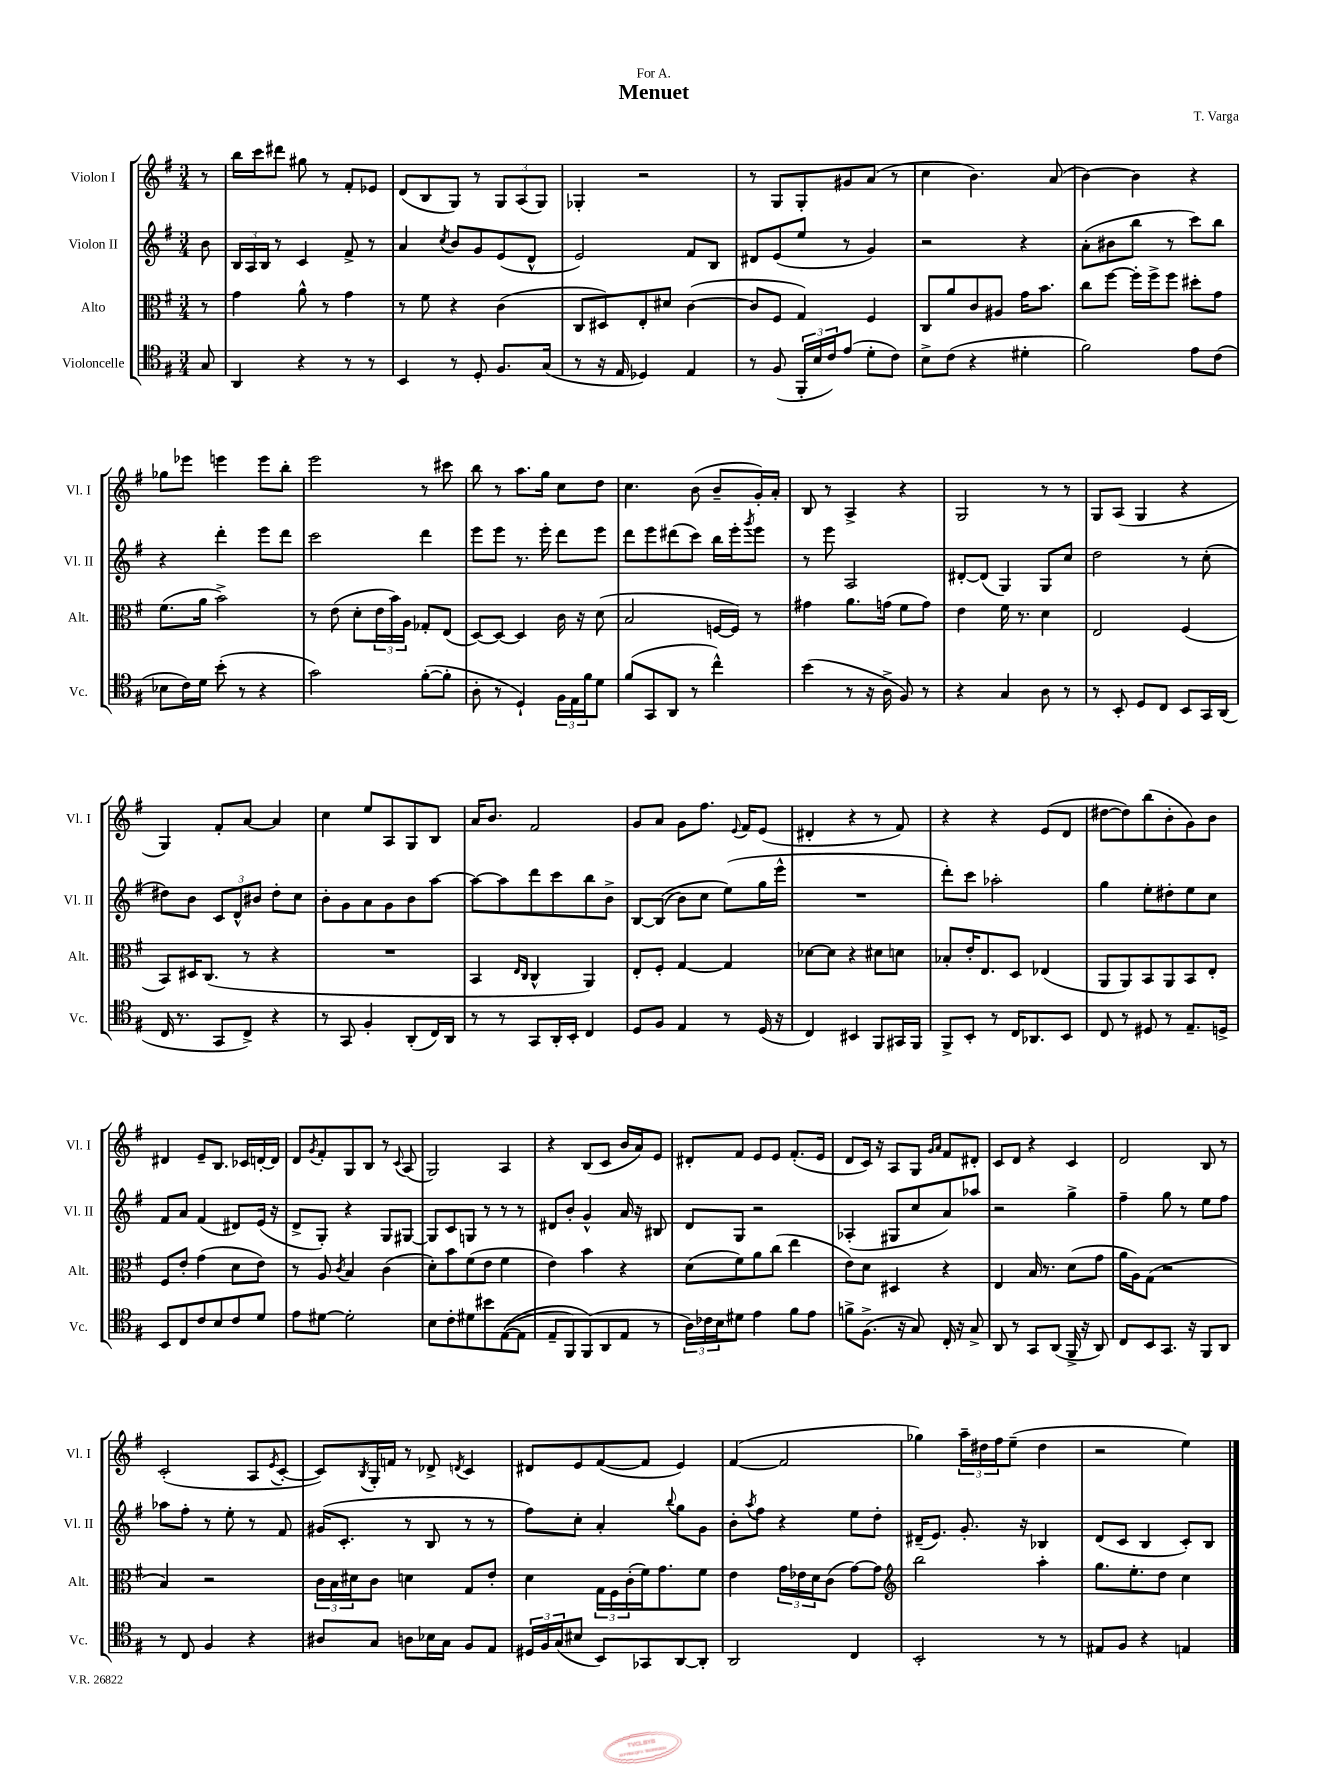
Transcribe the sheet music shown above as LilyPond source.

\header { title = "Menuet" composer = "T. Varga" dedication = "For A." }
<<
\new StaffGroup <<
\new Staff = "s0" \with { instrumentName = "Violon I" shortInstrumentName = "Vl. I" } {
    \clef treble \key g \major \numericTimeSignature \time 3/4 \partial 8
    r8 |
    b''16 c'''16 dis'''8 gis''8 r8 fis'8-. ees'8 |
    d'8( b8 g8) r8 \tuplet 3/2 { g8 a8( g8) } |
    ges4-. r2 |
    r8 g8 g8-. gis'8 a'8( r8 |
    c''4 b'4.) a'8( |
    b'4~) b'4 r4 |
    ges''8 ees'''8 e'''4 e'''8 b''8-. |
    e'''2 r8 cis'''8 |
    b''8 r8 a''8. g''16 c''8 d''8 |
    c''4. b'8( b'8-- g'16-.) a'16-. |
    b8 r8 a4-> r4 |
    g2 r8 r8 |
    g8 a8( g4 r4 |
    g4) fis'8-. a'8~ a'4 |
    c''4 e''8 a8 g8 b8 |
    a'16 b'8. fis'2 |
    g'8 a'8 g'8 fis''8. \appoggiatura { e'8 } fis'16 e'8( |
    dis'4-. r4 r8 fis'8) |
    r4 r4 e'8( d'8 |
    dis''8~ dis''8) b''8( b'8-. g'8) b'8 |
    dis'4 e'8-- b8. ces'16 d'16~-. d'16 |
    d'8 \acciaccatura { g'8 } fis'8-. g8 b8 r8 \appoggiatura { c'8 } a8( |
    g2) a4 |
    r4 b8( c'8 b'16 a'16) e'8 |
    dis'8-. fis'8 e'8 e'8 fis'8.-.( e'16 |
    d'8 c'16) r16 a8 g8 \grace { g'16 a'16 } fis'8 dis'8-. |
    c'8 d'8 r4 c'4 |
    d'2 b8 r8 |
    c'2-.( a8 \acciaccatura { e'8 } c'8~-. |
    c'8) \acciaccatura { b8 } g16-. f'16 r8 des'8-> \acciaccatura { d'8 } c'4 |
    dis'8 e'8 fis'8~( fis'8 e'4) |
    fis'4~( fis'2 |
    ges''4) \tuplet 3/2 { a''16-- dis''16 fis''16 } e''8--( dis''4 |
    r2 e''4) \bar "|." |
}
\new Staff = "s1" \with { instrumentName = "Violon II" shortInstrumentName = "Vl. II" } {
    \clef treble \key g \major \numericTimeSignature \time 3/4 \partial 8
    b'8 |
    \tuplet 3/2 { b16 a16 b16 } r8 c'4 fis'8-> r8 |
    a'4 \acciaccatura { c''8 } b'8 g'8 e'8( d'8-^ |
    e'2) fis'8 b8 |
    dis'8 e'8( e''8 r8 g'4) |
    r2 r4 |
    a'8-.( bis'8 b''8 r8 c'''8) b''8 |
    r4 d'''4-. e'''8 d'''8 |
    c'''2 d'''4 |
    e'''8 e'''8 r8. e'''16-. d'''8 e'''8 |
    d'''8 e'''8 dis'''8( c'''8) b''16 e'''16-. \acciaccatura { g'''8 } e'''8 |
    r8 e'''8 a2 |
    dis'8~-. dis'8( g4) g8 c''8 |
    d''2 r8 c''8-.( |
    dis''8) b'8 \tuplet 3/2 { c'8 d'8-^ bis'8 } dis''8-. c''8 |
    b'8-. g'8 a'8 g'8 b'8 a''8~ |
    a''8~ a''8 d'''8 c'''8 b''8 b'8-> |
    b8~ b8(\( b'8) c''8 e''8(\) g''16 e'''16-^ |
    R2. |
    d'''8-.) c'''8 aes''2-. |
    g''4 e''8-. dis''8-. e''8 c''8 |
    fis'8 a'8 fis'4( dis'8) e'16( r16 |
    d'8-> g8-.) r4 g8 gis8~ |
    gis8 c'8 g8 r8 r8 r8 |
    dis'8 b'8-. g'4-^ a'16 r16 bis8 |
    d'8 g8 r2 |
    aes4-.( gis8 c''8 a'8) aes''8 |
    r2 g''4-> |
    fis''4-- g''8 r8 e''8 fis''8 |
    aes''8 fis''8-. r8 e''8-. r8 fis'8 |
    gis'16( c'8.-. r8 b8 r8 r8 |
    fis''8) c''8-. a'4-. \appoggiatura { b''8 } g''8 g'8 |
    b'8-. \acciaccatura { a''8 } fis''8 r4 e''8 d''8-. |
    dis'16--( e'8.) g'8.-. r16 bes4 |
    d'8( c'8 b4 c'8-.) b8 \bar "|." |
}
\new Staff = "s2" \with { instrumentName = "Alto" shortInstrumentName = "Alt." } {
    \clef alto \key g \major \numericTimeSignature \time 3/4 \partial 8
    r8 |
    g'4 a'8-^ r8 g'4 |
    r8 fis'8 r4 c'4( |
    c8 dis8) e8-. dis'8 c'4~( |
    c'8 fis8 g4) fis4 |
    c8 a'8 c'8 ais8 g'16 b'8. |
    c''8 fis''8~ fis''16-. fis''16-> fis''8 dis''8-. g'8 |
    fis'8.( a'16 b'2->) |
    r8 e'8( d'8-. \tuplet 3/2 { e'16 b'16) a16 } ges8-. e8( |
    d8~) d8~ d4 c'16 r16 d'8( |
    b2 f16~ f16) r8 |
    gis'4 a'8. g'16( fis'8 g'8) |
    e'4 fis'16 r8. d'4 |
    e2 fis4( |
    b,8) dis16 c8.( r8 r4 |
    R2. |
    b,4 \grace { e16 c16 } c4-^ a,4) |
    e8-. fis8-. g4~ g4 |
    des'8~ des'8 r4 dis'8 d'8 |
    bes8-. e'16-. e8. d8 ees4( |
    a,8 a,8) b,8 a,8 b,8 e8-. |
    fis8 e'8-. g'4( d'8 e'8) |
    r8 a8 \acciaccatura { c'8 } b4 c'4( |
    d'8-.) b'8 fis'8( e'8 fis'4 |
    e'4) b'4 r4 |
    d'8( fis'8) a'8 c''8( e''4 |
    e'8) d'8 dis4 r4 |
    e4 b16 r8. d'8( g'8 |
    a'16 a16) g8( r2 |
    b4) r2 |
    \tuplet 3/2 { c'16 b16 dis'16 } c'8 d'4 g8 e'8-. |
    d'4 \tuplet 3/2 { g16 fis16 c'16-.( } fis'16) g'8. fis'8 |
    e'4 \tuplet 3/2 { g'16 ees'16 d'16 } c'8( g'8~) g'8 |
    \clef treble b''2 a''4-. |
    g''8. e''8.-. d''8 c''4 \bar "|." |
}
\new Staff = "s3" \with { instrumentName = "Violoncelle" shortInstrumentName = "Vc." } {
    \clef tenor \key g \major \numericTimeSignature \time 3/4 \partial 8
    g8 |
    a,4 r4 r8 r8 |
    b,4 r8 d8-. fis8. g16( |
    r8 r16 e16 des4) e4 |
    r8 fis8( \tuplet 3/2 { fis,16-. b16 c'16) } e'8( d'8-. c'8) |
    b8-> c'8( r4 dis'4-. |
    fis'2) e'8 c'8( |
    bes8 c'16) d'16 b'8-.( r8 r4 |
    g'2) fis'8~-.( fis'8-. |
    a8-. r8 d4-!) \tuplet 3/2 { fis16 e16 fis'16 } d'8 |
    fis'8( g,8 a,8 r8 c''4-^) |
    b'4( r8 r16 a16-> fis8) r8 |
    r4 g4 a8 r8 |
    r8 b,8-. d8 c8 b,8 g,16 a,16( |
    c16 r8. g,8 c8->) r4 |
    r8 g,8 fis4-. a,8-.( c16) a,16 |
    r8 r8 g,8 a,16-. b,16-. c4 |
    d8 fis8 e4 r8 d16( r16 |
    c4) bis,4 fis,8 gis,16 fis,16 |
    fis,8-> b,8-. r8 c16 aes,8. b,8 |
    c8 r8 dis8 r8 e8.-- d16-> |
    b,8 c8 c'8 b8 c'8 d'8 |
    e'8 dis'8~ dis'2-. |
    b8 c'8-. dis'8 bis'8 e8~(\( e8 |
    e8-- fis,8) fis,8(\) a,8 e8 r8 |
    \tuplet 3/2 { a16) ces'16 b16 } dis'8 e'4 fis'8 e'8 |
    f'8-> fis8.->( r16 g8) c16-. r16 g8-> |
    a,8 r8 g,8 a,8( fis,16-> r16 a,8) |
    c8 b,8 g,8. r16 fis,8 a,8 |
    r8 c8 fis4 r4 |
    ais8 g8 a8 bes16 g16 fis8 e8 |
    \tuplet 3/2 { dis16 fis16 g16( } bis8 b,8) ges,8 a,8~ a,8-. |
    a,2 c4 |
    b,2-. r8 r8 |
    eis8 fis8 r4 e4 \bar "|." |
}
>>
>>
\layout { \context { \Score \remove "Bar_number_engraver" } }
